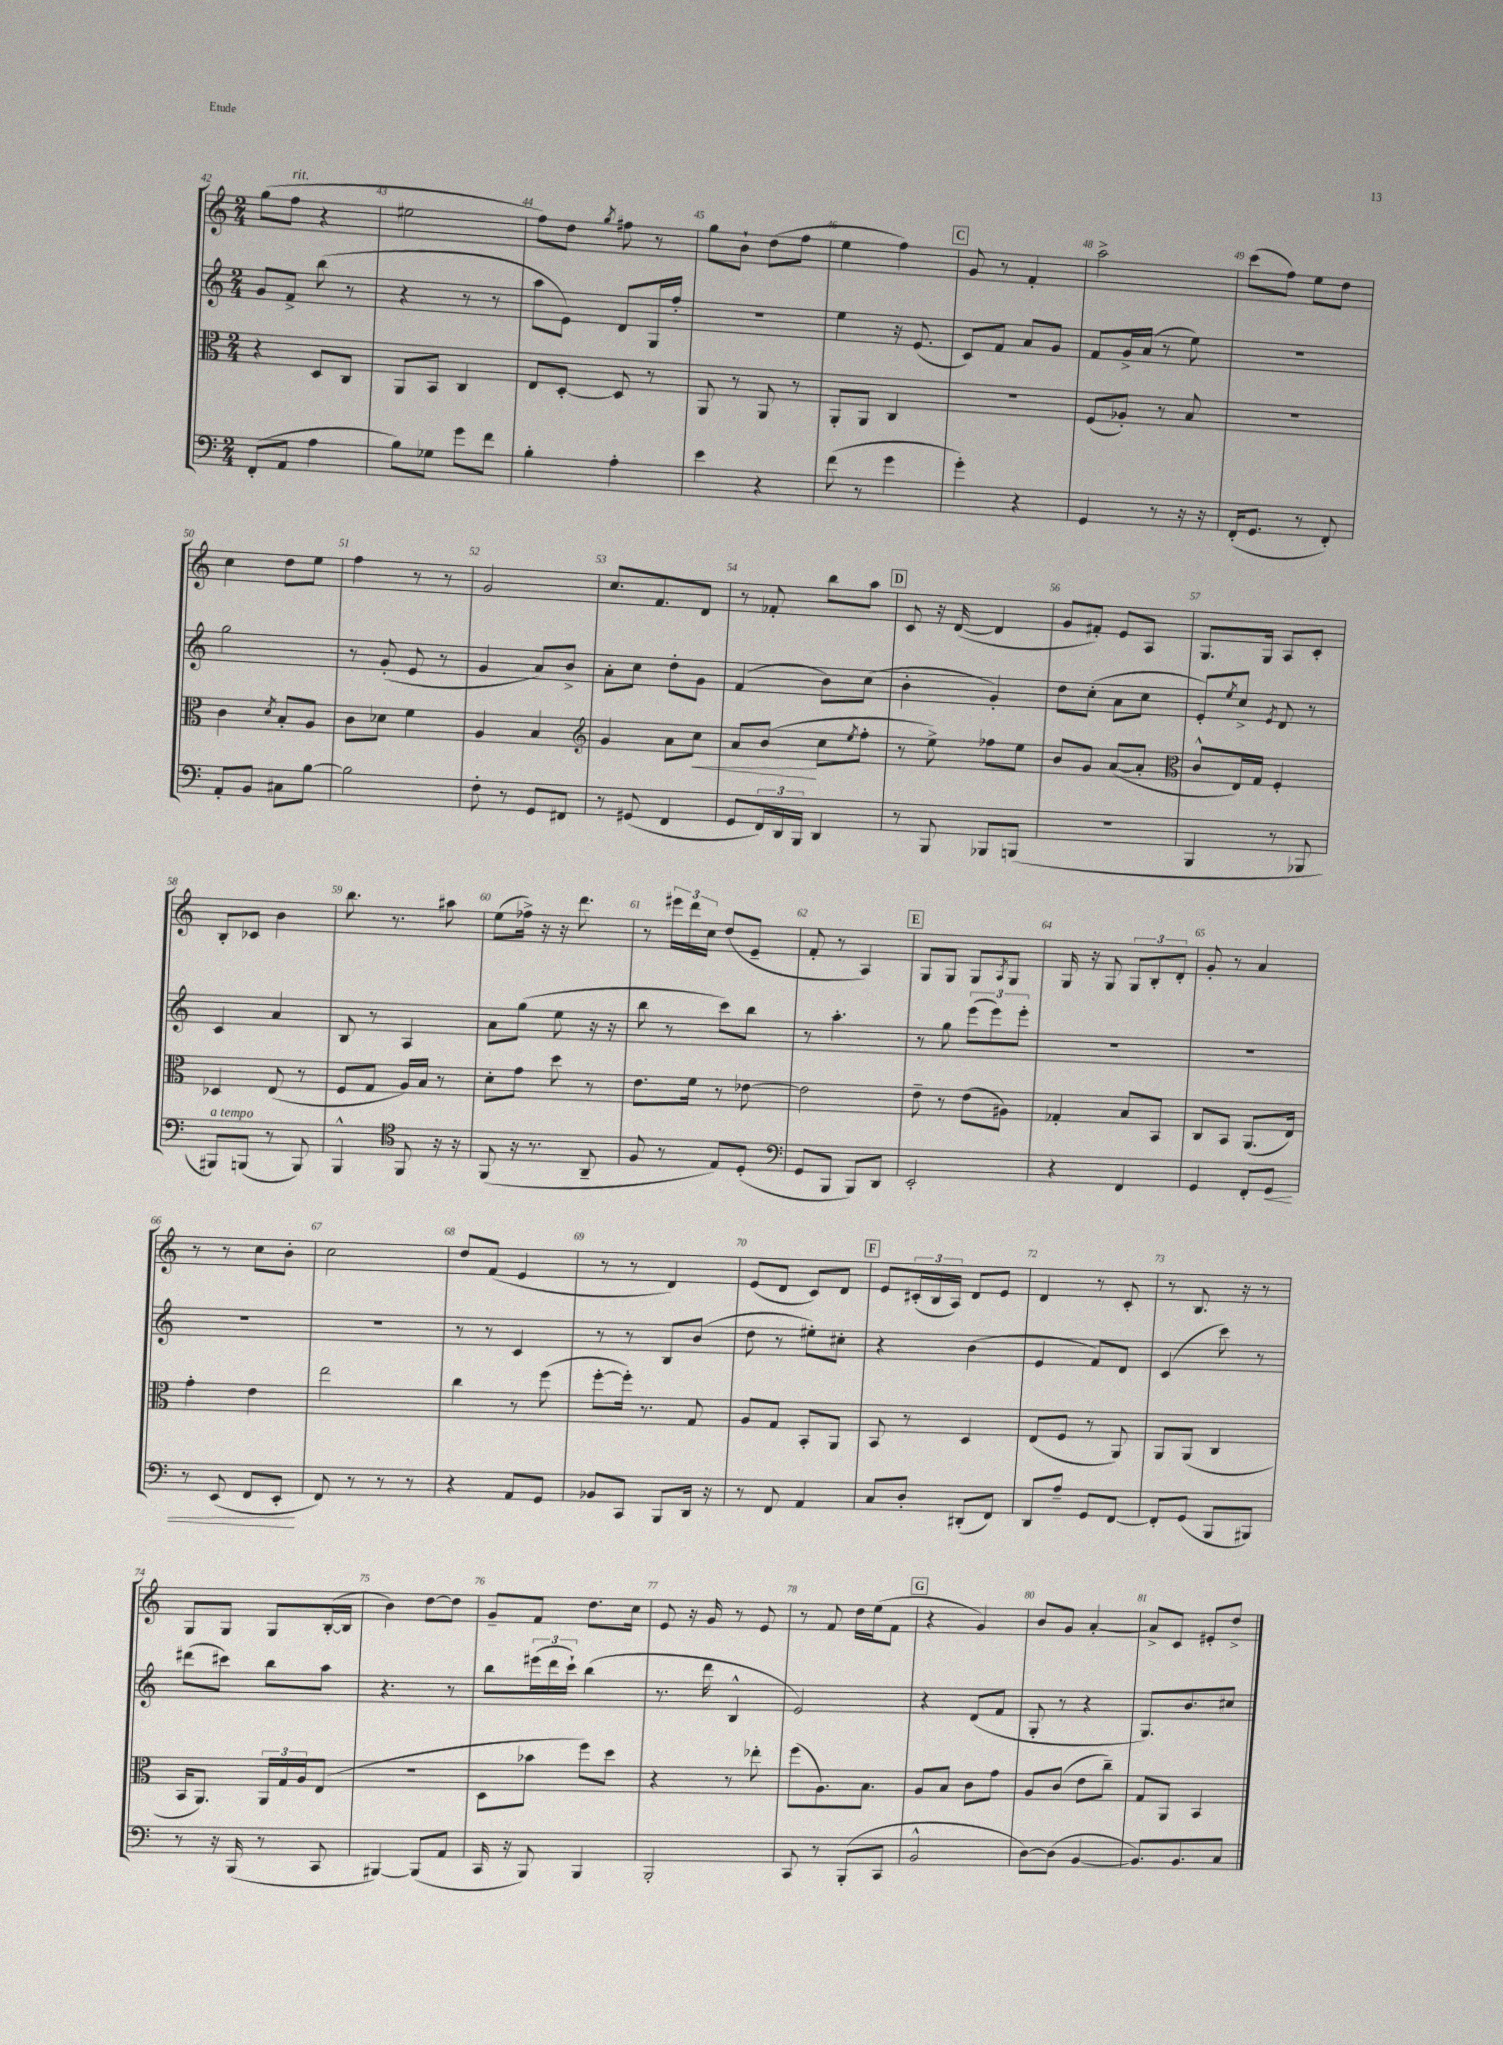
<<
\new StaffGroup <<
\new Staff = "s0" {
    \clef treble \key c \major \numericTimeSignature \time 2/4
    g''8( f''8^\markup { \italic "rit." } r4 |
    eis''2 |
    f''8) d''8 \acciaccatura { g''8 } fis''8 r8 |
    g''8 b'8-! d''8( f''8 |
    e''4 f''4) |
    \mark \markup { \box "C" } g'8 r8 f'4-. |
    a''2-> |
    c'''8( f''8) e''8 d''8 |
    c''4 d''8 e''8 |
    f''4 r8 r8 |
    g'2 |
    c''8. f'8. d'8 |
    r8 fes'8-. b''8 a''8 |
    \mark \markup { \box "D" } c'8 r16 d'16~( d'4 |
    g'8 fis'8-.) e'8 a8 |
    g8. g16 a8 c'8-. |
    b8-. ces'8 b'4 |
    b''8. r8. ais''8 |
    e''8( fes''16->) r16 r16 d'''8. |
    r8 \tuplet 3/2 { eis'''16 d'''16 c''16 } d''8( e'8-- |
    f'8-. r8 a4) |
    \mark \markup { \box "E" } g8 g8 g8 \acciaccatura { a8 } g8 |
    g16 r16 g8 \tuplet 3/2 { g8 b8-. d'8-. } |
    g'8-. r8 a'4 |
    r8 r8 c''8 b'8-. |
    c''2 |
    d''8 f'8( e'4 |
    r8 r8 d'4) |
    e'8( d'8 c'8) d'8 |
    \mark \markup { \box "F" } e'8 \tuplet 3/2 { cis'16-.( b16 a16) } d'8 e'8 |
    d'4 r8 c'8-. |
    r8 b8. r16 r8 |
    g8 g8 g8 b16~-.( b16 |
    b'4) d''8~ d''8 |
    g'8-- f'8 d''8. c''16 |
    e'8 r16 g'16 r8 e'8 |
    r8 f'8 d''16 e''16( f'8 |
    \mark \markup { \box "G" } r4 g'4) |
    b'8 g'8 a'4~-. |
    a'8-> c'8 eis'8-. d''8-> \bar "|." |
}
\new Staff = "s1" {
    \clef treble \key c \major \numericTimeSignature \time 2/4
    g'8 f'8-> b''8( r8 |
    r4 r8 r8 |
    a''8 e'8) d'8 g16 f''16-. |
    r2 |
    e''4 r16 e'8.( |
    \mark \markup { \box "C" } c'8) f'8 a'8 g'8 |
    f'8 g'16-> a'16( r8 e''8) |
    r2 |
    g''2 |
    r8 g'8-.( e'8 r8 |
    g'4 a'8) b'8-> |
    a'8-. c''8 d''8-. g'8 |
    f'4( b'8) c''8( |
    \mark \markup { \box "D" } b'4-. g'4-.) |
    d''8 c''8-.( a'8 c''8 |
    e'8-.) \acciaccatura { e''8 } c''8-> \acciaccatura { e'8 } d'8 r8 |
    c'4 a'4 |
    b8 r8 a4 |
    a'8 g''8( e''8 r16 r16 |
    b''8 r8 c'''8) b''8 |
    r8 a''4.-. |
    \mark \markup { \box "E" } r8 g''8 \tuplet 3/2 { e'''8( e'''8) e'''8-. } |
    R2 |
    R2 |
    R2 |
    R2 |
    r8 r8 c'4 |
    r8 r8 b8 b'8( |
    d''8 r8 eis''8-.) cis''8-. |
    \mark \markup { \box "F" } r4 b'4( |
    e'4 f'8) d'8 |
    c'4( c'''8) r8 |
    dis'''8( cis'''8) b''8 a''8 |
    r4. r8 |
    b''8 \tuplet 3/2 { eis'''16( d'''16 c'''16-!) } b''4( |
    r8. d'''16 b4-^ |
    e'2) |
    \mark \markup { \box "G" } r4 d'8( f'8 |
    g8-. r8 r4 |
    g8.) b'8. cis''8 \bar "|." |
}
\new Staff = "s2" {
    \clef alto \key c \major \numericTimeSignature \time 2/4
    r4 d8 c8 |
    a,8 b,8 c4 |
    e8 d8~-. d8 r8 |
    a,8 r8 a,8 r8 |
    a,8-. a,8 c4 |
    \mark \markup { \box "C" } R2 |
    f8( aes8-.) r8 b8 |
    R2 |
    c'4 \acciaccatura { d'8 } b8-. a8 |
    c'8 des'8 f'4 |
    a4 b4 |
    \clef treble g'4 a'8 c''8\< |
    a'8 b'8\!( c''8 \acciaccatura { e''8 } f''8-. |
    \mark \markup { \box "D" } r8 e''8->) fes''8 e''8 |
    b'8 g'8 a'8~( a'8-. |
    \clef alto c'8-^ e16) g16 f4-. |
    des4 e8( r8 |
    f8 g8 a16) b16 r8 |
    d'8-. g'8 d''8 r8 |
    e'8. f'16 r8 ees'8~ |
    ees'2 |
    \mark \markup { \box "E" } e'8-- r8 e'8( ais8) |
    ges4-. b8 b,8 |
    c8 b,8 a,8.( e16) |
    g'4-. e'4 |
    e''2 |
    c''4 r8 f''8( |
    f''8~-. f''16-.) r8. g8 |
    a8 g8 b,8-. a,8 |
    \mark \markup { \box "F" } b,8 r8 d4 |
    e8( f8 r8 a,8) |
    a,8 a,8( c4 |
    b,16 a,8.) \tuplet 3/2 { a,16 g16 a16 } e8( |
    r2 |
    d8 bes'8 f''8) d''8 |
    r4 r8 ees''8-. |
    f''8( a8.) b8. |
    \mark \markup { \box "G" } a8 b8 c'8 g'8 |
    a8 c'8( e'8 c''8--) |
    g8 a,8 b,4 \bar "|." |
}
\new Staff = "s3" {
    \clef bass \key c \major \numericTimeSignature \time 2/4
    f,8-.( a,8 a4 |
    b8) ges8 g'8 f'8 |
    b4-. a4-. |
    e'4 r4 |
    f'8( r8 g'4 |
    \mark \markup { \box "C" } g'4-.) r4 |
    g,4 r8 r16 r16 |
    f,16-.( g,8. r8 f,8-.) |
    a,8-. b,8 cis8 b8~ |
    b2 |
    f8-. r8 g,8 fis,8 |
    r8 gis,8( f,4 |
    g,8 \tuplet 3/2 { f,16) d,16 b,,16 } d,4 |
    \mark \markup { \box "D" } r8 b,,8 bes,,8 b,,8( |
    R2 |
    b,,4 r8 bes,,8 |
    bis,,8^\markup { \italic "a tempo" }) b,,8( r8 b,,8) |
    b,,4-^ \clef tenor f,8 r16 r16 |
    f,8( r16 r8. a,8-- |
    f8 r8 e8) d8-.( |
    \clef bass g,8 b,,8 b,,8) d,8 |
    \mark \markup { \box "E" } e,2-. |
    r4 f,4 |
    g,4 f,8-. g,8\< |
    r8 e,8( f,8 e,8-.\! |
    f,8) r8 r8 r8 |
    r4 a,8 g,8 |
    bes,8 c,8 b,,8 d,16 r16 |
    r8 f,8 a,4 |
    \mark \markup { \box "F" } c8 d8-. dis,8-.( f,8) |
    d,8 a8-- g,8 f,8~ |
    f,8-. g,8( b,,8 bis,,8) |
    r8 r16 b,,16( r8 c,8 |
    bis,,4~) bis,,8( a,8 |
    c,16 r16 b,,8) b,,4 |
    b,,2-. |
    c,8 r8 b,,8-.( c,8 |
    \mark \markup { \box "G" } b,2-^ |
    d8~) d8( b,4~ |
    b,8.) b,8. c8 \bar "|." |
}
>>
>>
\layout { \context { \Score currentBarNumber = #42 \override BarNumber.break-visibility = ##(#f #t #t) barNumberVisibility = #all-bar-numbers-visible } }
